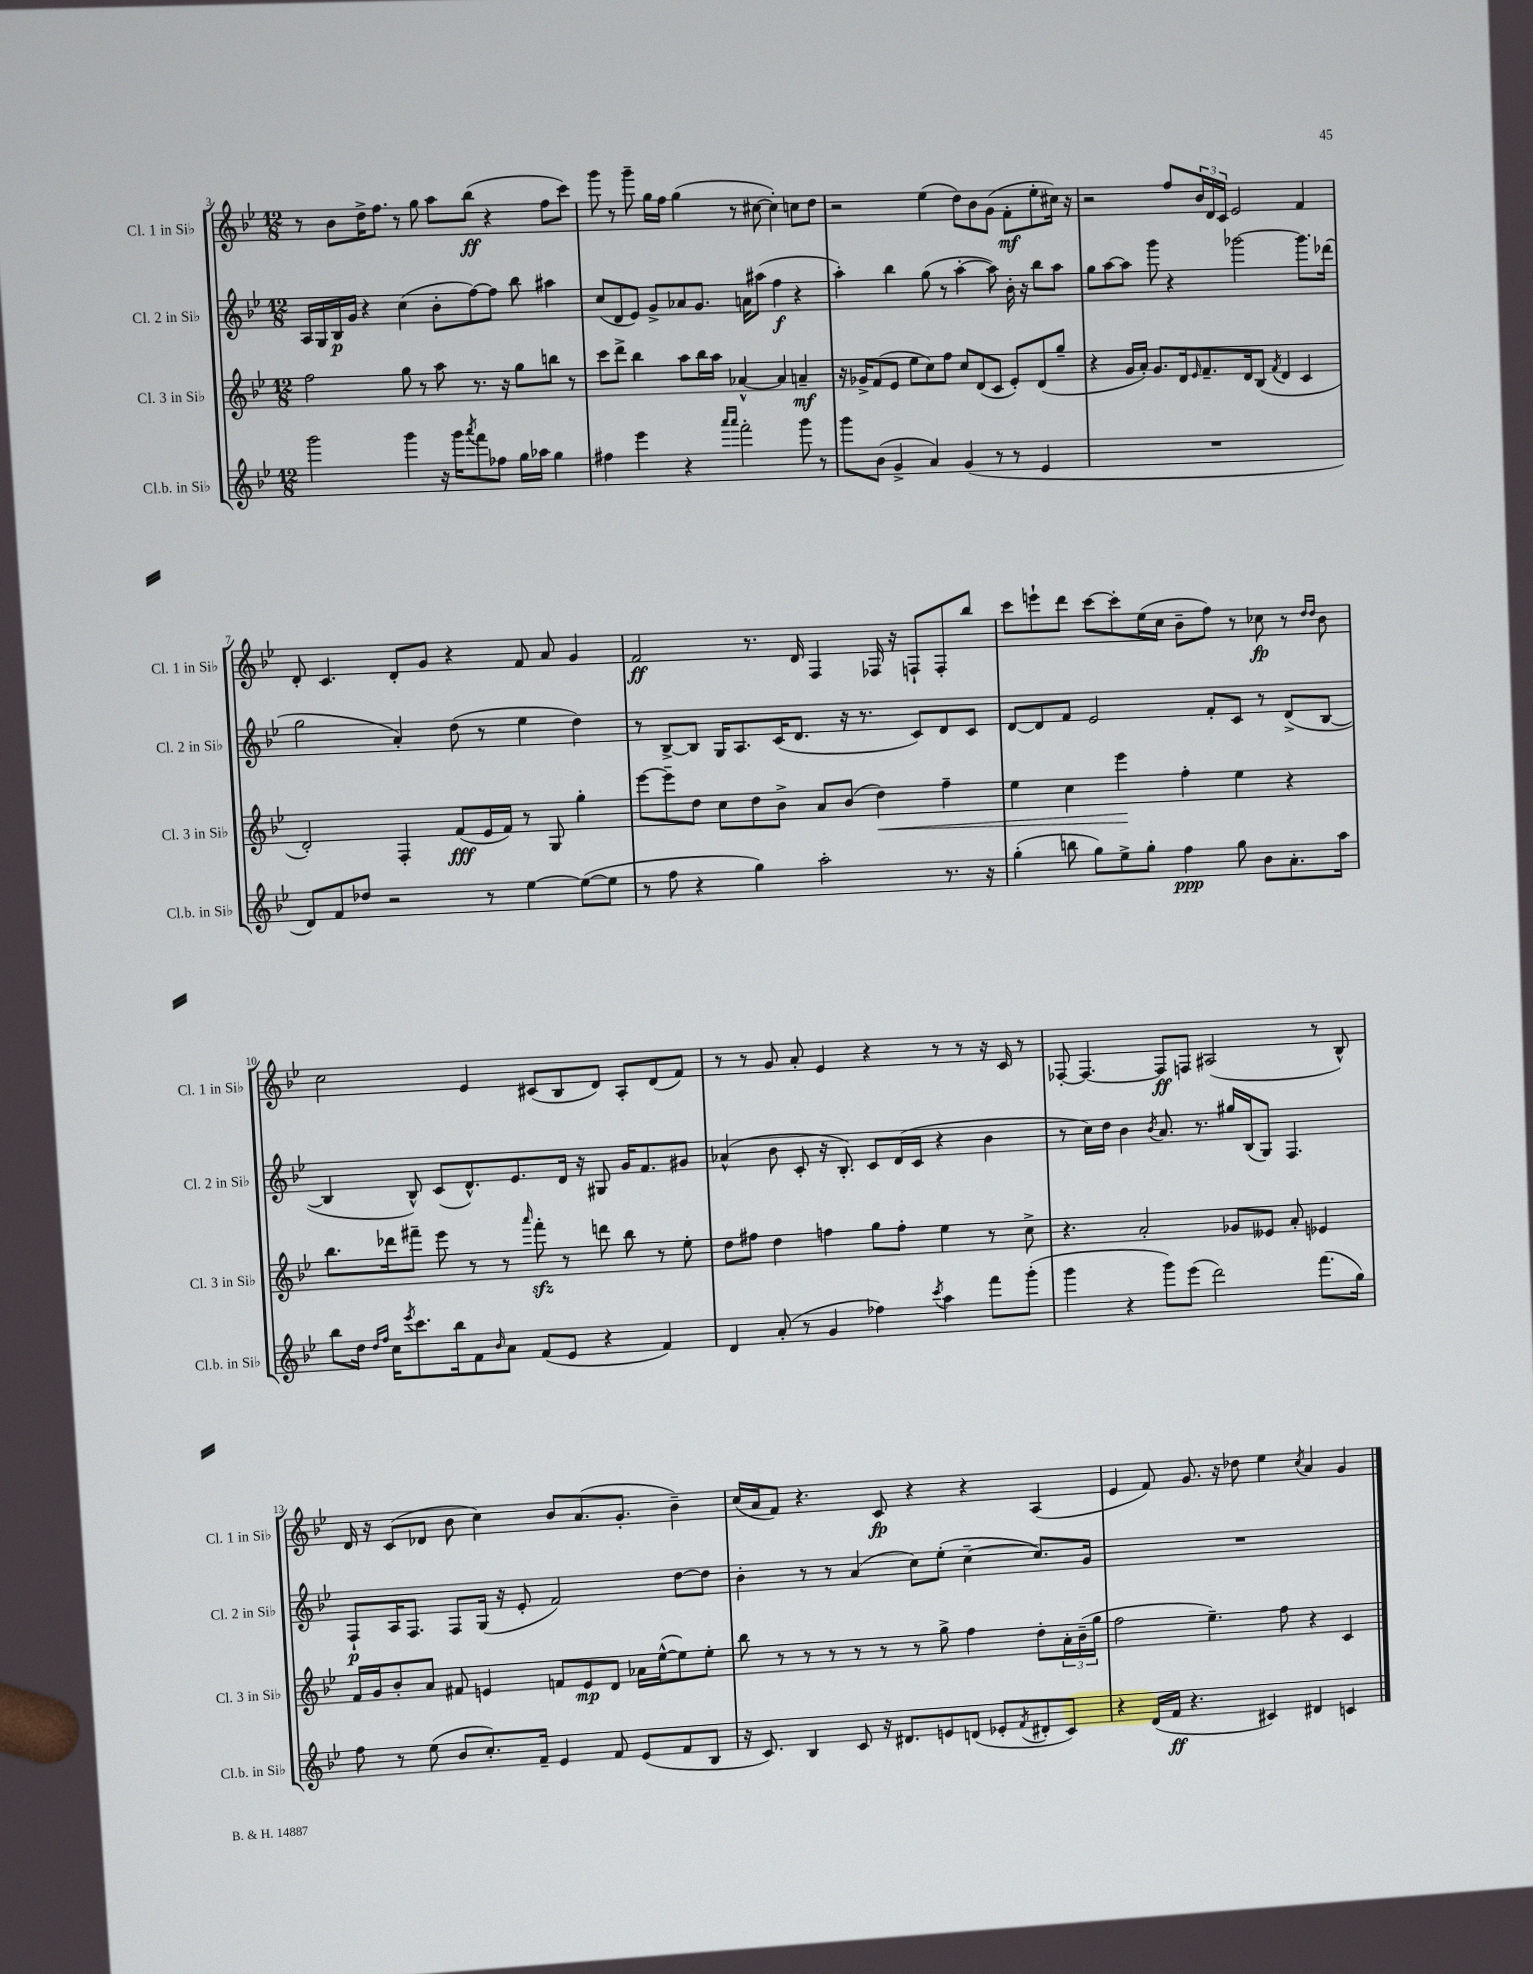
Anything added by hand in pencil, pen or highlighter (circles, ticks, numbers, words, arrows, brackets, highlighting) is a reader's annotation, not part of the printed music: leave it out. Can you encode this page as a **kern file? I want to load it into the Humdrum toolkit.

**kern	**dynam	**kern	**dynam	**kern	**dynam	**kern	**dynam
*part4	*part4	*part3	*part3	*part2	*part2	*part1	*part1
*staff4	*staff4	*staff3	*staff3	*staff2	*staff2	*staff1	*staff1
*I"Cl.b. in Si♭	*	*I"Cl. 3 in Si♭	*	*I"Cl. 2 in Si♭	*	*I"Cl. 1 in Si♭	*
*I'Cl.b. in Si♭	*	*I'Cl. 3 in Si♭	*	*I'Cl. 2 in Si♭	*	*I'Cl. 1 in Si♭	*
*clefG2	*	*clefG2	*	*clefG2	*	*clefG2	*
*k[b-e-]	*	*k[b-e-]	*	*k[b-e-]	*	*k[b-e-]	*
*M12/8	*	*M12/8	*	*M12/8	*	*M12/8	*
=3	=3	=3	=3	=3	=3	=3	=3
2ggg\	.	2ff\	.	16A/LL	.	8r	.
.	.	.	.	16G/	.	.	.
.	.	.	.	16B-/	p	8b-\L	.
.	.	.	.	16g/JJ	.	.	.
.	.	.	.	4r	.	16dd^\K	.
.	.	.	.	.	.	8.ff\J	.
4ggg\	.	8gg\	.	(4cc\	.	8r	.
.	.	8r	.	.	.	8gg\	.
16r	.	8aa\	.	8b-'\L	.	8aa\L	.
16ggg\KL	.	.	.	.	.	.	.
8qaaa/	.	.	.	.	.	.	.
8fff\	.	8.r	.	[8ff\)	.	(8bb-\J	ff
8ff-X\J	.	.	.	8ff\J]	.	4r	.
.	.	16r	.	.	.	.	.
16gg\LL	.	8gg\L	.	8bb-\	.	.	.
16aa-X\JJ	.	.	.	.	.	.	.
4gg\	.	8bbn\J	.	4aa#X\	.	8ff\L	.
.	.	8r	.	.	.	8ccc\J)	.
=4	=4	=4	=4	=4	=4	=4	=4
4ff#X\	.	8ccc\L	.	(8cc/L	.	8ggg\	.
.	.	8ddd^\J	.	8d/	.	8r	.
4eee-\	.	4bb-\	.	8e-/J)	.	8ggg~\	.
.	.	.	.	8g^/L	.	16gg\LL	.
.	.	.	.	.	.	16ff\JJ	.
4r	.	8aa\L	.	8a-X/	.	(4gg\	.
.	.	16bb-\L	.	8.g/J	.	.	.
.	.	16aa\JJ	.	.	.	.	.
16qqaaa/LL	.	.	.	.	.	.	.
16qqaaa/JJ	.	.	.	.	.	.	.
2fff'\	.	[4a-X^^/	.	.	.	8r	.
.	.	.	.	16an\KL	.	.	.
.	.	.	.	(8aa#X\J	.	[8cc#X\	.
.	.	4a-/]	.	4ff\	f	4cc#'\])	.
8ggg\	.	4an~/	mf	4r	.	8ccn\L	.
8r	.	.	.	.	.	8dd\J	.
=5	=5	=5	=5	=5	=5	=5	=5
8ggg\L	.	16r	.	4aa'\)	.	2r	.
.	.	16g-X^/KL	.	.	.	.	.
(8b-\J	.	(8f/	.	.	.	.	.
4g^/	.	8e-/J	.	4bb-\	.	.	.
.	.	8ee-\L	.	.	.	.	.
4a/)	.	8cc\)	.	(8gg\	.	(4ee-\	.
.	.	8ff\J	.	8r	.	.	.
(4g/	.	8cc/L	.	[4aa'\	.	8dd\L)	.
.	.	(8d/	.	.	.	8b-\	.
8r	.	8c/J	.	8aa\])	.	(8g\J	.
8r	.	8e-'/L)	.	16b-'\	.	8f'\L	mf
.	.	.	.	16r	.	.	.
4e-/	.	(8d/	.	8bb-\L	.	8ee-'\	.
.	.	8gg~/J	.	8aa\J	.	16cc#X\Jk)	.
.	.	.	.	.	.	16r	.
=6	=6	=6	=6	=6	=6	=6	=6
1.r	.	4r	.	8gg\L	.	2r	.
.	.	.	.	[8aa\	.	.	.
.	.	16g/LL	.	8aa\J]	.	.	.
.	.	16a'/JJ)	.	.	.	.	.
.	.	8.g/L	.	8ggg\	.	.	.
.	.	.	.	4r	.	8ff/L	.
.	.	16d/k	.	.	.	.	.
.	.	16qqe-/	.	.	.	.	.
.	.	8.f~/	.	.	.	24b-/L	.
.	.	.	.	.	.	24d/	.
.	.	.	.	.	.	24c/JJ	.
.	.	.	.	[2ggg-X\	.	2e-/	.
.	.	16d/k	.	.	.	.	.
.	.	(8B-/J	.	.	.	.	.
.	.	8qf/	.	.	.	.	.
.	.	4d/	.	.	.	.	.
.	.	4c/	.	8.ggg-\L]	.	4f/	.
.	.	.	.	(16ddd-X\Jk	.	.	.
!!LO:LB:g=z
=7	=7	=7	=7	=7	=7	=7	=7
8d/L)	.	2d'/)	.	2gg\	.	8d'/	.
8f/	.	.	.	.	.	4.c/	.
8dd-X/J	.	.	.	.	.	.	.
2r	.	.	.	.	.	.	.
.	.	4F'/	.	4a'/)	.	8d'/L	.
.	.	.	.	.	.	8g/J	.
.	.	(8f/L	fff	(8dd\	.	4r	.
8r	.	16e-/L	.	8r	.	.	.
.	.	16f/JJ)	.	.	.	.	.
[4ee-\	.	8r	.	4ee-\	.	8f/	.
.	.	8G/	.	.	.	8a/	.
(8ee-\L_	.	4gg'\	.	4dd\)	.	4g/	.
8ee-\J]	.	.	.	.	.	.	.
=8	=8	=8	=8	=8	=8	=8	=8
8r	.	[8eee-\L	.	8r	.	2f/	ff
8ff\	.	8eee-~\]	.	[8B-^/L	.	.	.
4r	.	8dd\J	.	8B-/J]	.	.	.
.	.	8cc\L	.	16G/KL	.	.	.
.	.	.	.	8.A/	.	.	.
4gg\)	.	8dd\	.	.	.	8.r	.
.	.	8b-^\J	.	(16c/K	.	.	.
.	.	.	.	8.d/J	.	16d/	.
2aa'\	.	8a/L	.	.	.	4F/	.
.	.	(8b-/J	.	16r	.	.	.
.	.	.	.	8.r	.	.	.
!	!	!	!LO:HP:b	!	!	!	!
.	.	4dd\)	<	.	.	16F-X/	.
.	.	.	.	.	.	16r	.
.	.	.	.	8c/L)	.	8Fn`/L	.
8.r	.	4ff~\	.	8d/	.	8F'/	.
.	.	.	.	8c/J	.	8bb-/J	.
16r	.	.	.	.	.	.	.
=9	=9	=9	=9	=9	=9	=9	=9
(4gg'\	.	4ee-\	.	[8d/L	.	8ccc\L	.
.	.	.	.	8d/]	.	8eeen`\	.
8bbn\	.	4cc\	.	8f/J	.	8ddd\J	.
8gg\L)	.	.	.	2e-/	.	[8ccc\L	.
8ee-^\	.	4eee-\	.	.	.	8ccc'\]	.
8gg'\J	.	.	.	.	.	(16ee-\L	.
.	.	.	.	.	.	16cc\JJ	.
4ff\	ppp	4ff'\	[	.	.	8b-~\L	.
.	.	.	.	8f'/L	.	8ff\J)	.
8gg\	.	4ee-\	.	8c/J	.	8r	.
8b-\L	.	.	.	8r	.	8cc-X\	fp
8.a'\	.	4r	.	(8d^/L	.	8r	.
.	.	.	.	.	.	16qqdd/LL	.
.	.	.	.	.	.	16qqdd/JJ	.
.	.	.	.	[8B-/J	.	8b-\	.
16aa\Jk	.	.	.	.	.	.	.
!!LO:LB:g=z
=10	=10	=10	=10	=10	=10	=10	=10
8bb-\L	.	8.bb-\L	.	4B-/]	.	2cc\	.
16dd\Jk	.	.	.	.	.	.	.
16qqdd/LL	.	.	.	.	.	.	.
16qqff/JJ	.	.	.	.	.	.	.
16cc\KL	.	16ddd-X\k	.	.	.	.	.
8qeee-/	.	.	.	.	.	.	.
8.ccc\	.	8fff#X~\J	.	8B-^^/)	.	.	.
.	.	8eee-\	.	(8c/L	.	.	.
16bb-\k	.	.	.	.	.	.	.
8f\	.	8r	.	8.d^^/)	.	4e-/	.
16qqb-/	.	.	.	.	.	.	.
8a\J	.	8r	.	.	.	.	.
.	.	.	.	8.e-/	.	.	.
.	.	16qqaaa/	.	.	.	.	.
(8f/L	.	8fff#zz'\	.	.	.	(8c#X/L	.
8e-/J	.	8r	.	16d/Jk	.	8B-/	.
.	.	.	.	16r	.	.	.
4r	.	8dddn\	.	8G#X/	.	8d/J)	.
.	.	8bb-\	.	16g/KL	.	8A'/L	.
.	.	.	.	8.f/	.	.	.
4f/)	.	8r	.	.	.	(8d/	.
.	.	8ee-'\	.	8g#X/J	.	8f/J)	.
=11	=11	=11	=11	=11	=11	=11	=11
4d/	.	8dd\L	.	(4a-X^^/	.	8r	.
.	.	8ff#X\J	.	.	.	8r	.
(8a'/	.	4dd\	.	8b-\	.	8g/	.
8r	.	.	.	8c'/	.	8a'/	.
4g/	.	4ffn\	.	16r	.	4e-/	.
.	.	.	.	8.B-'/)	.	.	.
4ff-X\)	.	8gg\L	.	8c/L	.	4r	.
.	.	8ff'\J	.	(16d/L	.	.	.
.	.	.	.	16c/JJ	.	.	.
8qccc/	.	.	.	.	.	.	.
4aa\	.	4ee-\	.	4r	.	8r	.
.	.	.	.	.	.	8r	.
8fff\L	.	8r	.	4b-\	.	16r	.
.	.	.	.	.	.	16c/	.
(8ggg'\J	.	8cc^\	.	.	.	8r	.
=12	=12	=12	=12	=12	=12	=12	=12
4ggg\	.	4.r	.	8r	.	[8F-X'/	.
.	.	.	.	16cc\LL)	.	4.F-/_	.
.	.	.	.	16dd\JJ	.	.	.
4r	.	.	.	4b-\	.	.	.
.	.	2a'/	.	.	.	.	.
.	.	.	.	8qb-/	.	.	.
8ggg\L)	.	.	.	8.a/	.	8F-/L]	ff
(8eee-\J	.	.	.	.	.	8Fn/J	.
.	.	.	.	8.r	.	.	.
2ddd\)	.	.	.	.	.	(2A#X/	.
.	.	8g-X/L	.	16gg#X/LL	.	.	.
.	.	.	.	(16B-/J	.	.	.
.	.	8e--X/J	.	8G/J)	.	.	.
.	.	8a'/	.	4.F/	.	.	.
(8.fff\L	.	4e-X/	.	.	.	8r	.
.	.	.	.	.	.	8B-^^/)	.
16gg\Jk)	.	.	.	.	.	.	.
!!LO:LB:g=z
=13	=13	=13	=13	=13	=13	=13	=13
8ff\	.	16f/LL	.	8F`/L	p	16d/	.
.	.	16g/J	.	.	.	16r	.
8r	.	8b-'/	.	16A/K	.	(8c/L	.
.	.	.	.	8.F/J	.	.	.
(8ee-\	.	8a/J	.	.	.	8d-X/J	.
8b-/L	.	8f#X/	.	8F/L	.	8b-\	.
8.cc'/)	.	4en/	.	(16G/Jk	.	4cc\)	.
.	.	.	.	16r	.	.	.
.	.	.	.	8e-'/	.	.	.
16f~/Jk	.	.	.	.	.	.	.
4e-/	.	8fn/L	.	2f/)	.	8b-/L	.
.	.	8e/	mp	.	.	(8.a/	.
8f/	.	8d/J	.	.	.	.	.
.	.	.	.	.	.	8.g'/J	.
(8e-/L	.	16a-X\LL	.	.	.	.	.
.	.	([16ee-^^\J	.	.	.	.	.
8f/	.	8ee-\])	.	[8dd\L	.	4b-~\)	.
8B-/J	.	8ee-'\J	.	8dd\J]	.	.	.
=14	=14	=14	=14	=14	=14	=14	=14
16r	.	8bb-\	.	4b-'\	.	(16cc/LL	.
8.c/)	.	.	.	.	.	16a/J	.
.	.	8r	.	.	.	8f/J)	.
4B-/	.	8r	.	8r	.	4.r	.
.	.	8r	.	8r	.	.	.
8c/	.	8r	.	(4a/	.	.	.
16r	.	8r	.	.	.	8c/	fp
8.d#X/L	.	.	.	.	.	.	.
.	.	8r	.	8cc\L)	.	4r	.
8en/	.	8gg^\	.	(8ee-'\J	.	.	.
(8dn/J	.	4ff\	.	[4cc~\	.	4r	.
8e-X'/L	.	.	.	.	.	.	.
8qf/	.	.	.	.	.	.	.
8d#X'/	.	8dd'\L	.	8.cc/L])	.	(4A/	.
8c/J)	.	24a'\L	.	.	.	.	.
.	.	(24b-~\	.	.	.	.	.
.	.	.	.	16g/Jk	.	.	.
.	.	24gg\JJ	.	.	.	.	.
=15	=15	=15	=15	=15	=15	=15	=15
4r	.	2ff\	.	1.r	.	4e-/	.
(16d/LL	.	.	.	.	.	8f/)	.
16f/JJ	ff	.	.	.	.	.	.
4.r	.	.	.	.	.	8.g/	.
.	.	4.ee-~\)	.	.	.	.	.
.	.	.	.	.	.	16r	.
.	.	.	.	.	.	8dd-X\	.
4c#X/)	.	.	.	.	.	4ee-\	.
.	.	8ff\	.	.	.	.	.
.	.	.	.	.	.	8qcc/	.
4d#X/	.	4r	.	.	.	4a/	.
4cn/	.	4c/	.	.	.	4g/	.
==	==	==	==	==	==	==	==
*-	*-	*-	*-	*-	*-	*-	*-
